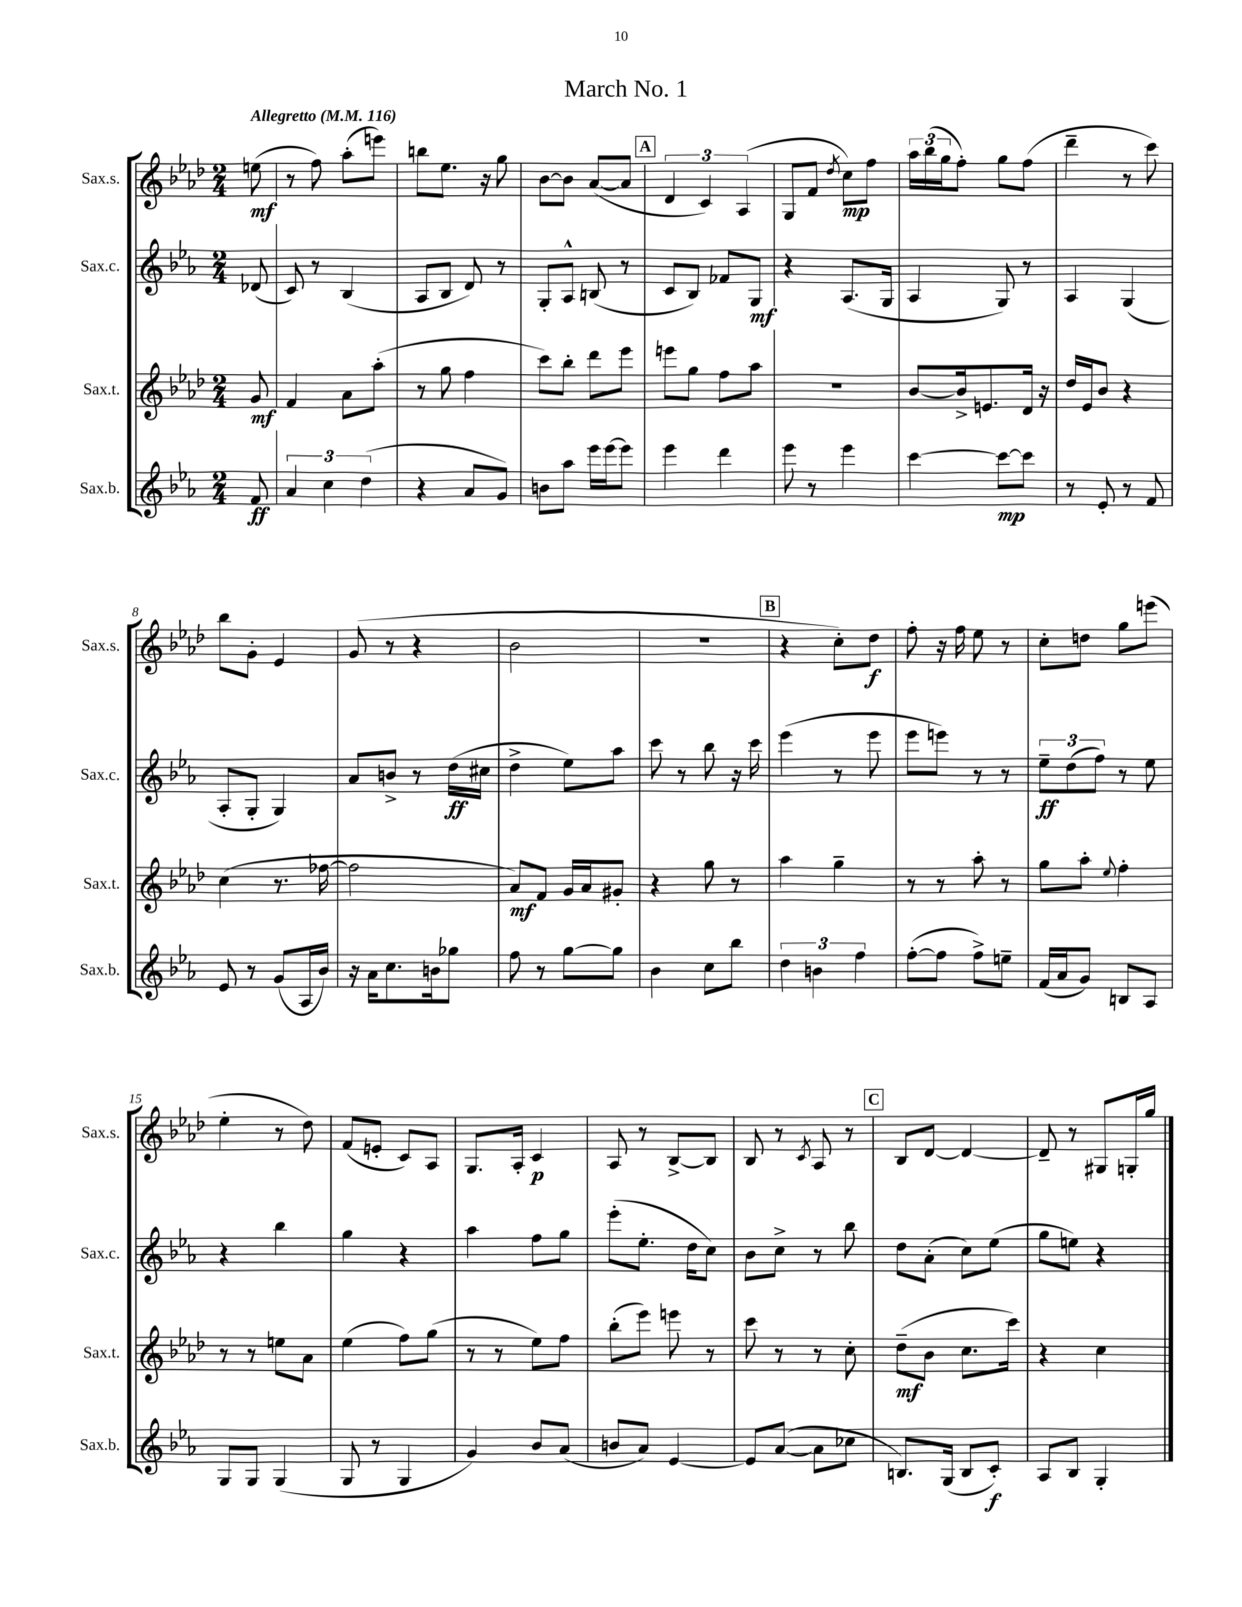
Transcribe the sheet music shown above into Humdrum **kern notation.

**kern	**kern	**kern	**kern
*staff4	*staff3	*staff2	*staff1
*clefG2	*clefG2	*clefG2	*clefG2
*k[b-e-a-]	*k[b-e-a-d-]	*k[b-e-a-]	*k[b-e-a-d-]
*M2/4	*M2/4	*M2/4	*M2/4
*MM116	*MM116	*MM116	*MM116
8f/	8g/	(8d-/	(8ee\
=	=	=	=
6a-/	4f/	8c/)	8r
.	.	8r	8ff\)
6cc\	.	.	.
.	8a-\L	(4B-/	(8aa-'\L
(6dd\	.	.	.
.	(8aa-'\J	.	8eee\J)
=	=	=	=
4r	8r	8A-/L	8bb\L
.	8gg\	8B-/J	8.ee-\J
8a-/L	4ff\	8d/)	.
.	.	.	16r
8g/J)	.	8r	8gg\
=	=	=	=
8b\L	8ccc\L)	8G'/L	[8b-\L
8aa-\J	8bb-'\J	8A-^^/J	8b-\]J
16eee-\LL	8ddd-\L	(8B/	([8a-/L
[16eee-\J	.	.	.
8eee-\]J	8eee-\J	8r	8a-/]J
=	=	=	=
4eee-\	8eee\L	8c/L	6d-/
.	8gg\J	8B-/J)	.
.	.	.	6c/)
4ddd\	8ff\L	8f-/L	.
.	.	.	(6A-/
.	8aa-\J	8G/J	.
=	=	=	=
8eee-\	2r	4r	8G/L
8r	.	.	8f/J
.	.	.	8qdd-/
4eee-\	.	(8.A-/L	8cc\L)
.	.	.	8ff\J
.	.	16G/Jk	.
=	=	=	=
[4ccc\	[8b-/L	4A-/	24aa-\LL
.	.	.	(24bb-\
.	.	.	24gg\J
.	16b-^/]k	.	8ff'\J)
.	8.e/	.	.
8ccc\_L	.	8G/)	8gg\L
8ccc\]J	16d-/Jk	8r	(8ff\J
.	16r	.	.
=	=	=	=
8r	16dd-/LL	4A-/	4ddd-~\
.	16e-/J	.	.
8e-'/	8b-/J	.	.
8r	4r	(4G/	8r
8f/	.	.	8ccc\)
=	=	=	=
8e-/	(4cc\	8A-'/L	8bb-\L
8r	.	8G'/J	8g'\J
(8g/L	8.r	4G/)	4e-/
16A-/L	.	.	.
16b-/JJ)	[16ff-\	.	.
=	=	=	=
16r	2ff-\]	8a-/L	(8g/
16a-\LK	.	.	.
8.cc\	.	8b^/J	8r
.	.	8r	4r
16b\k	.	.	.
8gg-\J	.	(16dd\LL	.
.	.	16cc#\JJ	.
=	=	=	=
8ff\	8a-/L)	4dd^\	2b-\
8r	8f/J	.	.
[8gg\L	16g/LL	8ee-\L)	.
.	16a-/J	.	.
8gg\]J	8g#'/J	8aa-\J	.
=	=	=	=
4b-\	4r	8ccc\	2r
.	.	8r	.
8cc\L	8gg\	8bb-\	.
8bb-\J	8r	16r	.
.	.	16ccc\	.
=	=	=	=
6dd\	4aa-\	(4eee-\	4r
6b\	.	.	.
.	4gg~\	8r	8cc'\L)
6ff\	.	.	.
.	.	8eee-\	8dd-\J
=	=	=	=
([8ff'\L	8r	8eee-\L	8ff'\
8ff\]J	8r	8eee\J)	16r
.	.	.	16ff\
8ff^\L)	8aa-'\	8r	8ee-\
8ee~\J	8r	8r	8r
=	=	=	=
(16f/LL	8gg\L	12ee-~\L	8cc'\L
16a-/J	.	.	.
.	.	(12dd\	.
8g/J)	8aa-'\J	.	8dd\J
.	.	12ff\J)	.
.	8qqee-/	.	.
8B/L	4ff'\	8r	8gg\L
8A-/J	.	8ee-\	(8eee\J
=	=	=	=
8G/L	8r	4r	4ee-'\
8G/J	8r	.	.
(4G/	8ee\L	4bb-\	8r
.	8a-\J	.	8dd-\)
=	=	=	=
8G/	(4ee-\	4gg\	(8f/L
8r	.	.	8e'/J
4G/	8ff\L)	4r	8c/L)
.	(8gg\J	.	8A-/J
=	=	=	=
4g/)	8r	4aa-\	8.G/L
.	8r	.	.
.	.	.	16A-'/Jk
8b-/L	8ee-\L)	8ff\L	4c/
(8a-/J	8ff\J	8gg\J	.
=	=	=	=
8b/L	(8bb-'\L	(8eee-'\L	8A-/
8a-/J)	8eee-\J)	8.ee-'\J	8r
[4e-/	8eee\	.	[8B-^/L
.	.	16dd\LK	.
.	8r	8cc\J)	8B-/]J
=	=	=	=
8e-/]L	8ccc\	8b-\L	8B-/
([8a-/J	8r	8cc^\J	8r
.	.	.	8qc/
8a-\]L	8r	8r	8A-/
8cc-\J	8cc'\	8bb-\	8r
=	=	=	=
8.B/L)	(8dd-~\L	8dd\L	8B-/L
.	8b-\J	(8a-'\J	[8d-/J
(16G/Jk	.	.	.
8B/L	8.cc\L	8cc\L)	4d-/_
8c'/J)	.	(8ee-\J	.
.	16ccc\Jk)	.	.
=	=	=	=
8A-/L	4r	8gg\L	8d-~/]
8B-/J	.	8ee\J)	8r
4G'/	4cc\	4r	8G#/L
.	.	.	16G'/L
.	.	.	16gg/JJ
==	==	==	==
*-	*-	*-	*-
